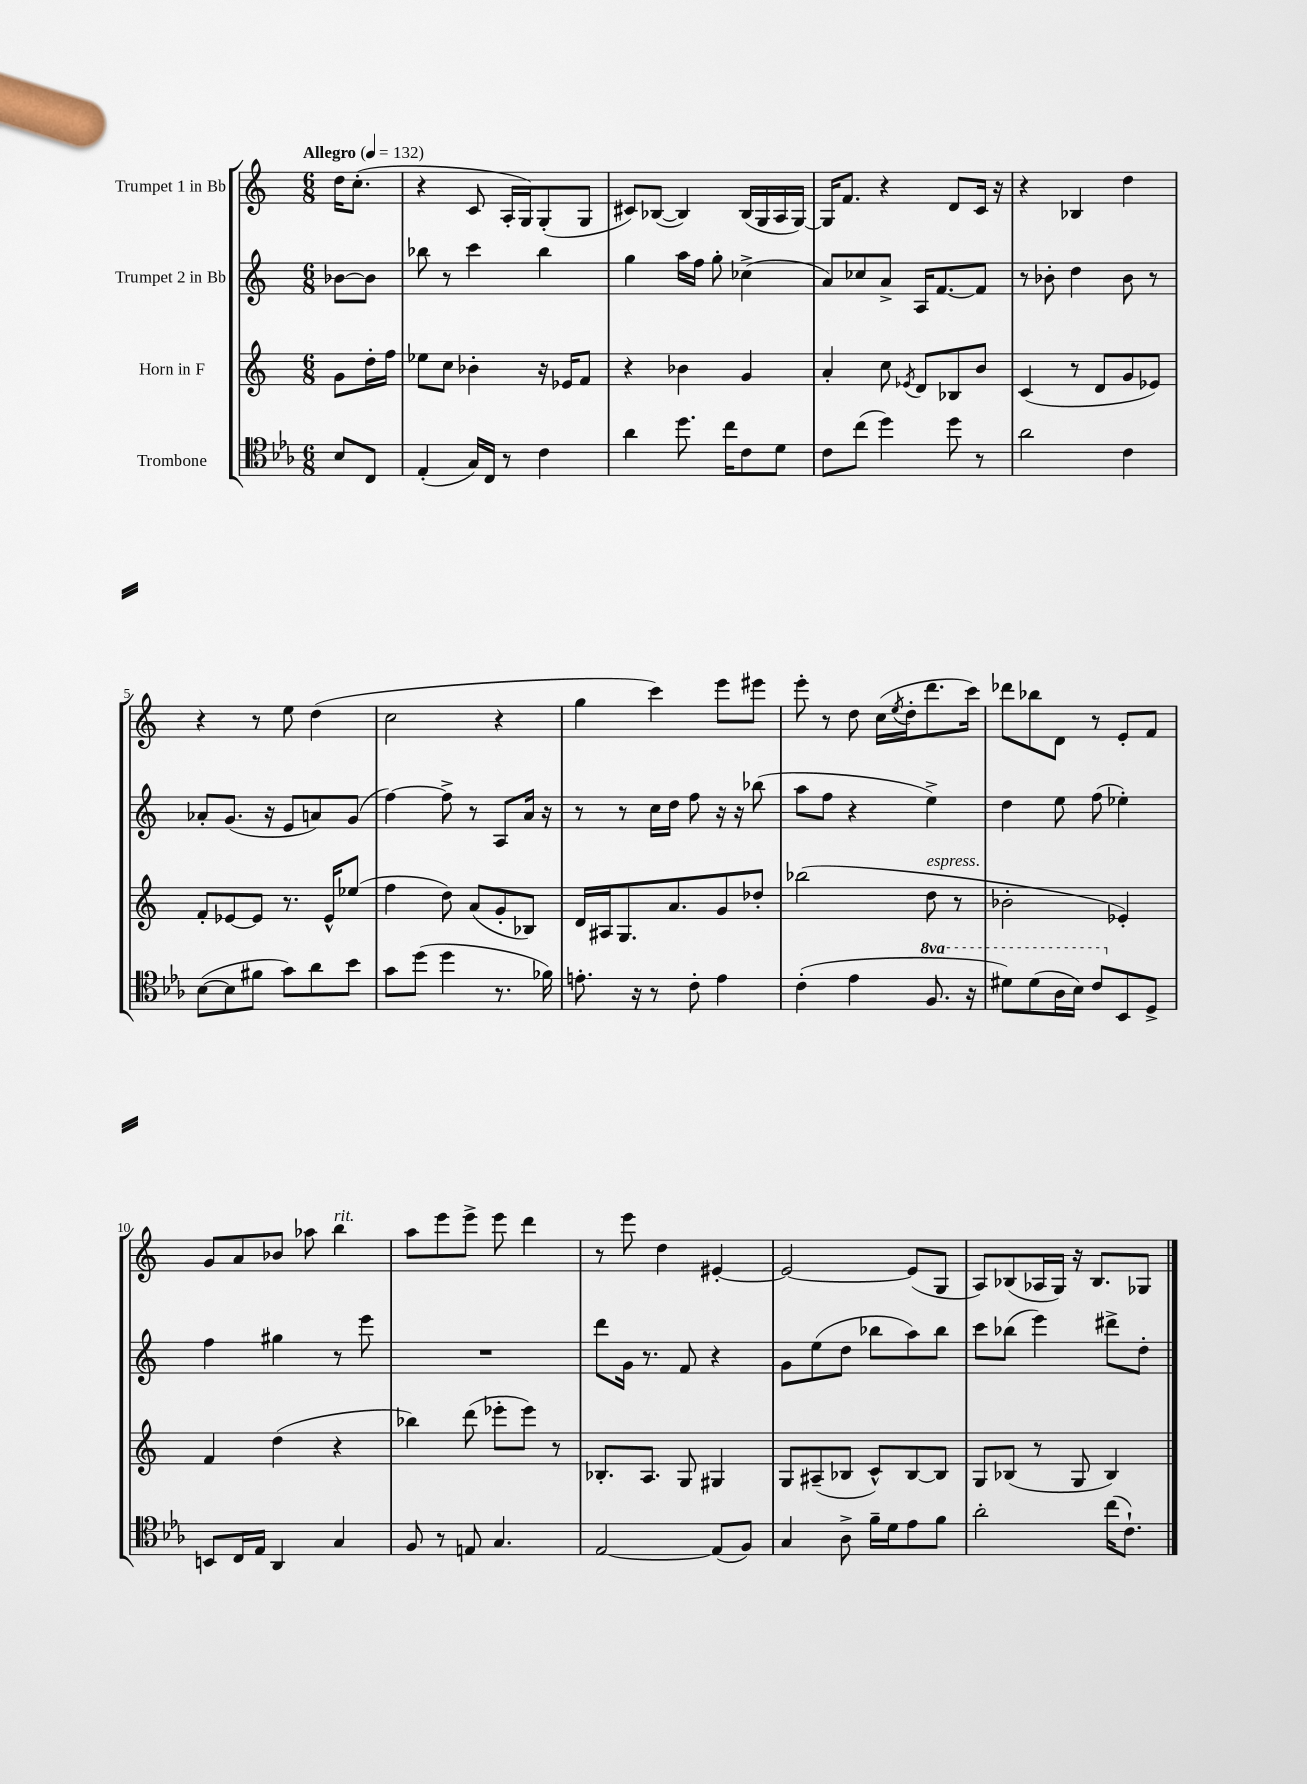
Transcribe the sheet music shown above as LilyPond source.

<<
\new StaffGroup <<
\new Staff = "s0" \with { instrumentName = "Trumpet 1 in Bb" } {
    \clef treble \key c \major \numericTimeSignature \time 6/8 \partial 4 \tempo "Allegro" 4 = 132
    d''16 c''8.-.( |
    r4 c'8 a16-. g16) g8-.( g8 |
    cis'8) bes8~( bes4) bes16( g16 a16 g16~) |
    g16 f'8. r4 d'8 c'16 r16 |
    r4 bes4 d''4 |
    r4 r8 e''8 d''4( |
    c''2 r4 |
    g''4 c'''4) e'''8 eis'''8 |
    e'''8-. r8 d''8 c''16( \acciaccatura { e''8 } d''16-. d'''8. c'''16) |
    des'''8 bes''8 d'8 r8 e'8-. f'8 |
    g'8 a'8 bes'8 aes''8 b''4^\markup { \italic "rit." } |
    a''8 e'''8 e'''8-> e'''8 d'''4 |
    r8 e'''8 d''4 eis'4~-. |
    eis'2~ eis'8( g8 |
    a8) bes8( aes16 g16) r16 bes8. ges8 \bar "|." |
}
\new Staff = "s1" \with { instrumentName = "Trumpet 2 in Bb" } {
    \clef treble \key c \major \numericTimeSignature \time 6/8 \partial 4
    bes'8~ bes'8 |
    bes''8 r8 c'''4 bes''4 |
    g''4 a''16 f''16 g''8-. ces''4->( |
    a'8) ces''8 a'8-> a16 f'8.~ f'8 |
    r8 bes'8-. d''4 bes'8 r8 |
    aes'8-. g'8.( r16 e'8 a'8) g'8( |
    f''4~) f''8-> r8 a8 a'16 r16 |
    r8 r8 c''16 d''16 f''8 r16 r16 bes''8( |
    a''8 f''8 r4 e''4->) |
    d''4 e''8 f''8( ees''4-.) |
    f''4 gis''4 r8 e'''8 |
    R2. |
    d'''8 g'16 r8. f'8 r4 |
    g'8 e''8( d''8 bes''8 a''8) bes''8 |
    c'''8 bes''8( e'''4) dis'''8-> d''8-. \bar "|." |
}
\new Staff = "s2" \with { instrumentName = "Horn in F" } {
    \clef treble \key c \major \numericTimeSignature \time 6/8 \partial 4
    g'8 d''16-. f''16 |
    ees''8 c''8 bes'4-. r16 ees'16 f'8 |
    r4 bes'4 g'4 |
    a'4-. c''8 \acciaccatura { ees'8 } d'8 bes8 b'8 |
    c'4( r8 d'8 g'8 ees'8) |
    f'8-. ees'8~ ees'8 r8. ees'16-^ ees''8( |
    f''4 d''8) a'8( g'8-. bes8) |
    d'16 ais16 g8. a'8. g'8 des''8-. |
    bes''2( d''8^\markup { \italic "espress." } r8 |
    bes'2-. ees'4-.) |
    f'4 d''4( r4 |
    bes''4) d'''8( ees'''8-. ees'''8) r8 |
    bes8.-. a8. g8 gis4 |
    g8 ais8--( bes8 c'8-^) bes8~ bes8 |
    g8 bes8( r8 g8 bes4) \bar "|." |
}
\new Staff = "s3" \with { instrumentName = "Trombone" } {
    \clef tenor \key ees \major \numericTimeSignature \time 6/8 \set Staff.ottavationMarkups = #ottavation-simple-ordinals \partial 4
    bes8 c8 |
    ees4-.( g16) c16 r8 c'4 |
    aes'4 d''8. c''16 c'8 d'8 |
    c'8 c''8( d''4) d''8 r8 |
    aes'2 c'4 |
    bes8~( bes8 fis'8 g'8) aes'8 bes'8 |
    g'8 d''8( d''4 r8. fes'16) |
    e'8.-. r16 r8 c'8-. e'4 |
    c'4-.( ees'4 \ottava #1 f'8. r16 |
    dis''8) dis''8( aes'16 bes'16) c''8 \ottava #0 bes,8 d8-> |
    b,8 c16 ees16 aes,4 g4 |
    f8 r8 e8 g4. |
    ees2~ ees8( f8) |
    g4 aes8-> f'16-- d'16 ees'8 f'8 |
    aes'2-. c''16( c'8.-!) \bar "|." |
}
>>
>>
